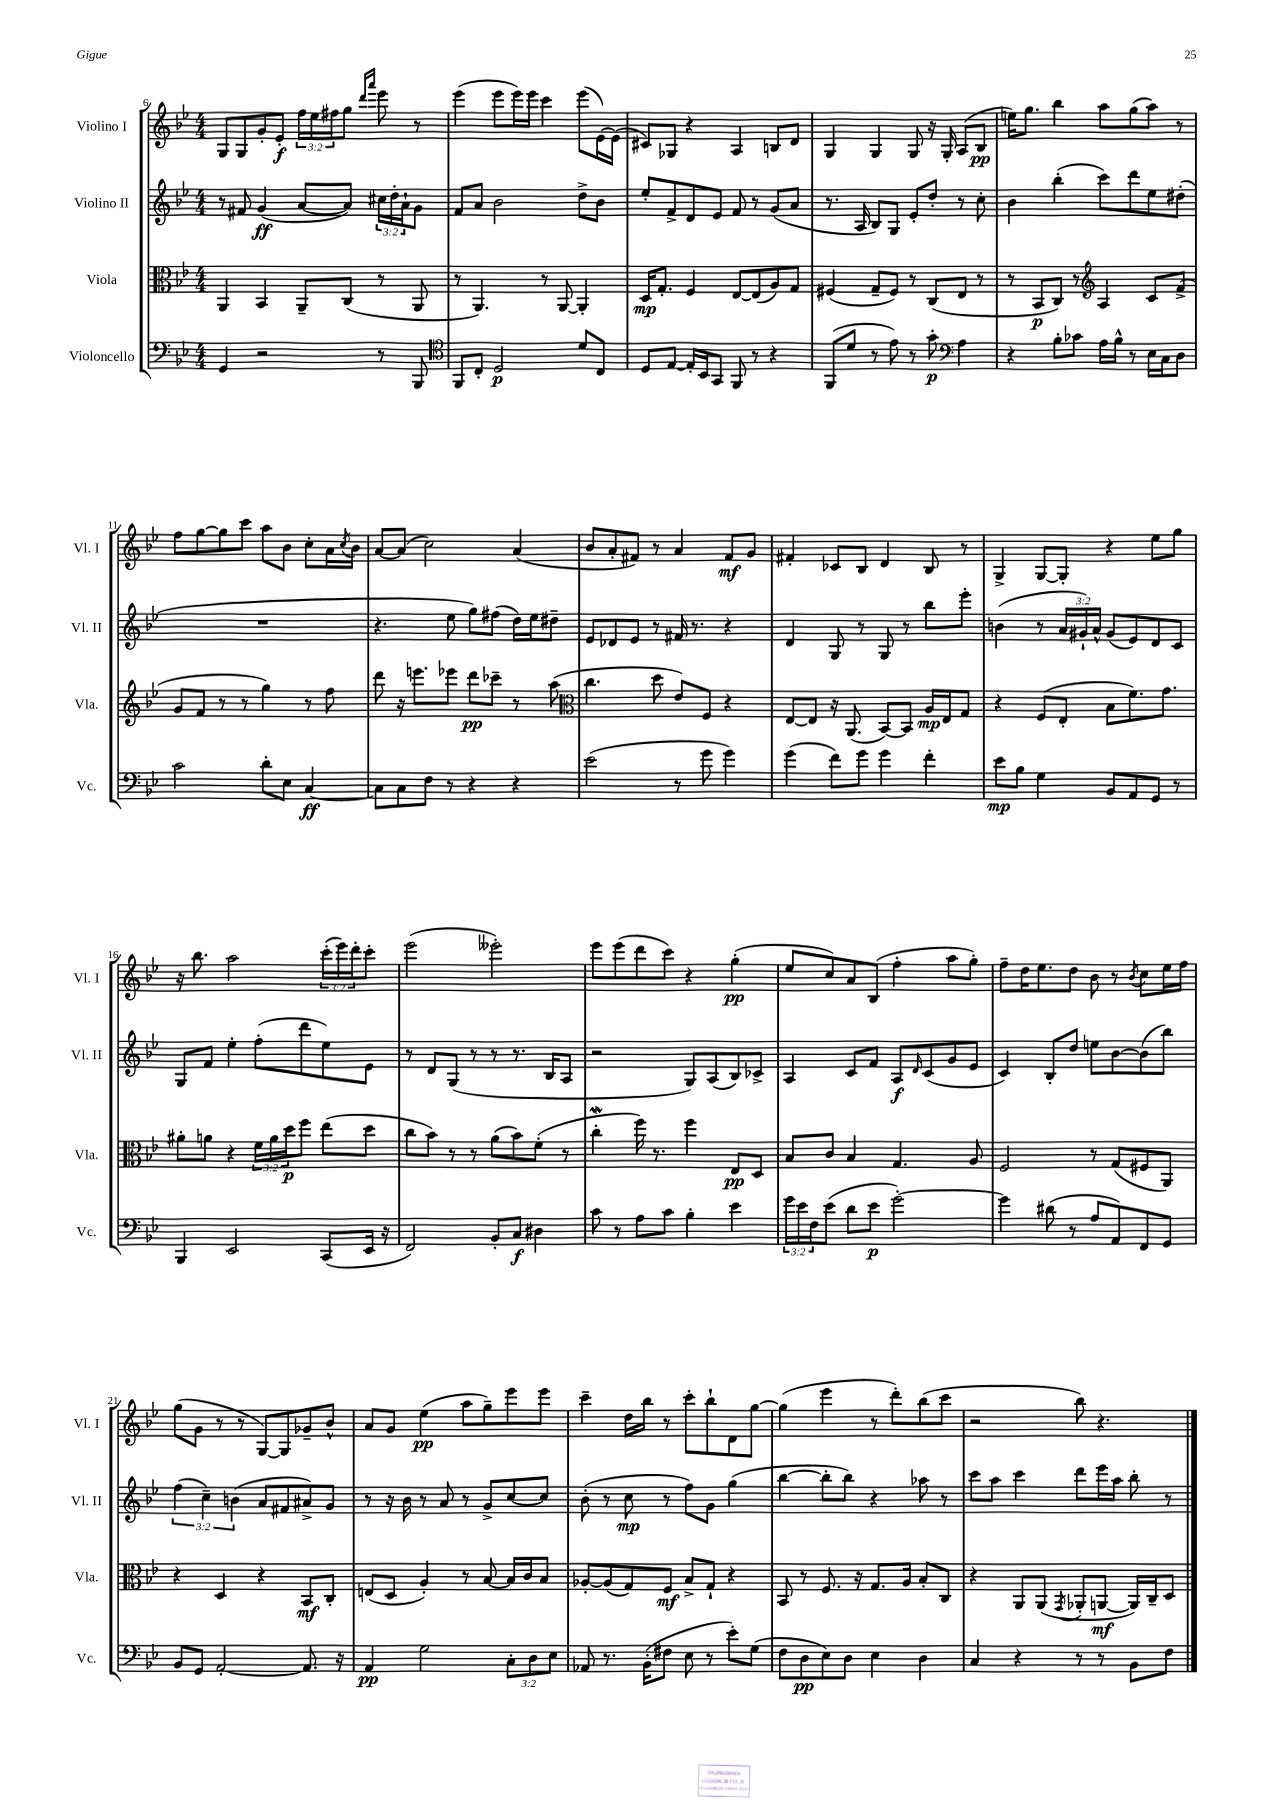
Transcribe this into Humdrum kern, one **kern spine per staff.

**kern	**dynam	**kern	**dynam	**kern	**dynam	**kern	**dynam
*part4	*part4	*part3	*part3	*part2	*part2	*part1	*part1
*staff4	*staff4	*staff3	*staff3	*staff2	*staff2	*staff1	*staff1
*I"Violoncello	*	*I"Viola	*	*I"Violino II	*	*I"Violino I	*
*I'Vc.	*	*I'Vla.	*	*I'Vl. II	*	*I'Vl. I	*
*clefF4	*	*clefC3	*	*clefG2	*	*clefG2	*
*k[b-e-]	*	*k[b-e-]	*	*k[b-e-]	*	*k[b-e-]	*
*M4/4	*	*M4/4	*	*M4/4	*	*M4/4	*
=6	=6	=6	=6	=6	=6	=6	=6
4GG/	.	4AA/	.	8r	.	8G/L	.
.	.	.	.	8f#X/	.	8G/	.
2r	.	4BB-/	.	(4g/	ff	8g'/	.
.	.	.	.	.	.	8e-'/J	f
.	.	8AA~/L	.	[8a/L	.	24ff\LL	.
.	.	.	.	.	.	24ee-\	.
.	.	.	.	.	.	24ff#X\J	.
.	.	(8C/J	.	8a/J])	.	8gg\J	.
.	.	.	.	.	.	16qqddd/LL	.
.	.	.	.	.	.	16qqaaa/JJ	.
8r	.	8r	.	24cc#X\LL	.	8eee-\	.
.	.	.	.	24dd'\	.	.	.
.	.	.	.	24a`\J	.	.	.
8BBB-/	.	8AA/	.	8g\J	.	8r	.
=7	=7	=7	=7	=7	=7	=7	=7
*clefC4	*	*	*	*	*	*	*
8FF/L	.	8r	.	8f/L	.	(4eee-\	.
8C'/J	.	4.AA/)	.	8a/J	.	.	.
2D/	p	.	.	2b-\	.	8eee-\L	.
.	.	.	.	.	.	16eee-\L)	.
.	.	.	.	.	.	16eee-\JJ	.
.	.	8r	.	.	.	4ccc\	.
.	.	[8AA/	.	.	.	.	.
8d/L	.	4AA'/]	.	8dd^\L	.	(8eee-\L	.
8C/J	.	.	.	8b-\J	.	[16e-\L)	.
.	.	.	.	.	.	(16e-\JJ]	.
=8	=8	=8	=8	=8	=8	=8	=8
8D/L	.	16D/KL	mp	8ee-'/L	.	8c#X/L)	.
.	.	8.G'/J	.	.	.	.	.
[8E-/J	.	.	.	8f^/	.	8G-X/J	.
16E-'/LL]	.	4F/	.	8d/	.	4r	.
16BB-/J	.	.	.	.	.	.	.
8GG/J	.	.	.	8e-/J	.	.	.
8FF/	.	[8E-/L	.	8f/	.	4A/	.
8r	.	(8E-/]	.	8r	.	.	.
4r	.	8A/)	.	(8g/L	.	8Bn/L	.
.	.	8G/J	.	8a/J	.	8d/J	.
=9	=9	=9	=9	=9	=9	=9	=9
(8FF/L	.	(4F#X/	.	8.r	.	4G/	.
8d/J	.	.	.	.	.	.	.
.	.	.	.	16A/	.	.	.
8r	.	8G~/L	.	8B-/L)	.	4G/	.
8e-\)	.	8F#/J)	.	8G/J	.	.	.
8r	.	8r	.	8e-'/L	.	8G/	.
8g'\	p	(8C/L	.	8dd'/J	.	16r	.
.	.	.	.	.	.	16G'/	.
*clefF4	*	*	*	*	*	*	*
4A\	.	8E-/J	.	8r	.	(8A/L	.
.	.	8r	.	8cc'\	.	8B-/J	pp
=10	=10	=10	=10	=10	=10	=10	=10
4r	.	8r	.	4b-\	.	16een\KL)	.
.	.	.	.	.	.	8.gg\J	.
.	.	8BB-/L	p	.	.	.	.
8B-'\L	.	8C/J)	.	(4bb-'\	.	4bb-\	.
8c-X\J	.	8r	.	.	.	.	.
*	*	*clefG2	*	*	*	*	*
16A\LL	.	4A/	.	8ccc\L)	.	8aa\L	.
16B-^^\JJ	.	.	.	.	.	.	.
8r	.	.	.	8ddd\	.	(8gg\	.
16E-\LL	.	8c/L	.	8ee-\	.	8aa\J)	.
16C\J	.	.	.	.	.	.	.
8D\J	.	(8f^/J	.	(8dd#X'\J	.	8r	.
!!LO:LB:g=z
=11	=11	=11	=11	=11	=11	=11	=11
2c\	.	8g/L	.	1r	.	8ff\L	.
.	.	8f/J	.	.	.	[8gg\	.
.	.	8r	.	.	.	8gg\]	.
.	.	8r	.	.	.	8ccc\J	.
8d'\L	.	4gg\)	.	.	.	8aa\L	.
8E-\J	.	.	.	.	.	8b-\J	.
[4C/	ff	8r	.	.	.	8cc'\L	.
.	.	8ff\	.	.	.	16a\L	.
.	.	.	.	.	.	8qcc/	.
.	.	.	.	.	.	16b-\JJ	.
=12	=12	=12	=12	=12	=12	=12	=12
8C\L]	.	8ddd\	.	4.r	.	[8a/L	.
8C\	.	16r	.	.	.	(8a/J]	.
.	.	8.eeen\L	.	.	.	.	.
8F\J	.	.	.	.	.	2cc\)	.
8r	.	8eee-X\J	.	8ee-\	.	.	.
4r	.	8ddd\L	pp	8gg\L)	.	.	.
.	.	8ccc-X~\J	.	(8ff#X\J	.	.	.
4r	.	8r	.	16dd\LL)	.	(4a/	.
.	.	.	.	16ee-\J	.	.	.
.	.	(8aa\	.	8dd#X~\J	.	.	.
=13	=13	=13	=13	=13	=13	=13	=13
*	*	*clefC3	*	*	*	*	*
(2e-\	.	4.cc\	.	8e-/L	.	8b-/L	.
.	.	.	.	8d-X/	.	8a'/	.
.	.	.	.	8e-/J	.	8f#X/J)	.
.	.	8dd\	.	8r	.	8r	.
8r	.	8e-/L)	.	16f#X/	.	4a/	.
.	.	.	.	8.r	.	.	.
8g\	.	8F/J	.	.	.	.	.
4g\)	.	4r	.	4r	.	8f#/L	mf
.	.	.	.	.	.	8g/J	.
=14	=14	=14	=14	=14	=14	=14	=14
(4g\	.	[8E-/L	.	4d/	.	4f#X'/	.
.	.	8E-/J]	.	.	.	.	.
8f\L)	.	16r	.	8G/	.	8c-X/L	.
.	.	(8.AA/	.	.	.	.	.
8g\J	.	.	.	8r	.	8B-/J	.
4g\	.	[8BB-/L)	.	8G/	.	4d/	.
.	.	8BB-/J]	.	8r	.	.	.
4f'\	.	16A/LL	mp	8bb-\L	.	8B-/	.
.	.	16E-/J	.	.	.	.	.
.	.	8G/J	.	8eee-'\J	.	8r	.
=15	=15	=15	=15	=15	=15	=15	=15
8e-\L	mp	4r	.	(4bn\	.	4G^/	.
8B-\J	.	.	.	.	.	.	.
4G\	.	(8F/L	.	8r	.	[8G/L	.
.	.	8E-'/J	.	24a/LL	.	8G'/J]	.
.	.	.	.	24g#X`/)	.	.	.
.	.	.	.	24a^^/JJ	.	.	.
8BB-/L	.	8B-\L	.	(8g#/L	.	4r	.
8AA/	.	8.f\)	.	8e-/)	.	.	.
8GG/J	.	.	.	8d/	.	8ee-\L	.
.	.	8.g\J	.	.	.	.	.
8r	.	.	.	8c/J	.	8gg\J	.
!!LO:LB:g=z
=16	=16	=16	=16	=16	=16	=16	=16
4BBB-/	.	8a#X'\L	.	8G/L	.	16r	.
.	.	.	.	.	.	8.bb-\	.
.	.	8an\J	.	8f/J	.	.	.
2EE-/	.	4r	.	4ee-'\	.	2aa\	.
.	.	24f\LL	.	(8ff'\L	.	.	.
.	.	24a\	.	.	.	.	.
.	.	24dd\J	p	.	.	.	.
.	.	8ff\J	.	8ddd\	.	.	.
(8CC/L	.	(8ee-\L	.	8ee-\)	.	(24ccc'\LL	.
.	.	.	.	.	.	24eee-\)	.
.	.	.	.	.	.	24ddd'\J	.
16EE-/Jk	.	8dd\J	.	8e-\J	.	8ccc'\J	.
16r	.	.	.	.	.	.	.
=17	=17	=17	=17	=17	=17	=17	=17
2FF/)	.	8cc\L	.	8r	.	(2eee-\	.
.	.	8b-\J)	.	8d/L	.	.	.
.	.	8r	.	(8G/J	.	.	.
.	.	8r	.	8r	.	.	.
8BB-'/L	.	(8a\L	.	8r	.	2eee--X'\)	.
8C/J	f	8b-\)	.	8.r	.	.	.
4D#X\	.	(8f'\J	.	.	.	.	.
.	.	.	.	16B-/KL	.	.	.
.	.	8r	.	8A/J	.	.	.
=18	=18	=18	=18	=18	=18	=18	=18
8c\	.	4ccW'\	.	2r	.	8eee-\L	.
8r	.	.	.	.	.	(8eee-\	.
8A\L	.	16ff\)	.	.	.	8ddd\	.
.	.	8.r	.	.	.	.	.
8c\J	.	.	.	.	.	8ccc\J)	.
4B-'\	.	4ff\	.	8G/L)	.	4r	.
.	.	.	.	(8A/	.	.	.
4e-\	.	8E-/L	pp	8B-/)	.	(4gg'\	pp
.	.	8D/J	.	8c-X^/J	.	.	.
=19	=19	=19	=19	=19	=19	=19	=19
24g\LL	.	8B-/L	.	4A/	.	8ee-/L	.
24e-\	.	.	.	.	.	.	.
24F\J	.	.	.	.	.	.	.
(8e-\J	.	8c/J	.	.	.	8cc/)	.
8d\L	.	4B-/	.	8c/L	.	8a/	.
8e-\J	p	.	.	8f/J	.	(8B-/J	.
[2g'\)	.	4.G/	.	8A/L	f	4ff'\	.
.	.	.	.	16qqd/	.	.	.
.	.	.	.	(8c/	.	.	.
.	.	.	.	8g/	.	8aa\L	.
.	.	8A/	.	8e-/J	.	8gg'\J)	.
=20	=20	=20	=20	=20	=20	=20	=20
4g\]	.	2F/	.	4c/)	.	8ff~\L	.
.	.	.	.	.	.	16dd\K	.
.	.	.	.	.	.	8.ee-\	.
(8d#X\	.	.	.	8B-'/L	.	.	.
8r	.	.	.	8dd/J	.	8dd\J	.
8A/L	.	8r	.	8een\L	.	8b-\	.
8AA/)	.	(8G/L	.	[8b-\	.	8r	.
.	.	.	.	.	.	8qb-/	.
8FF/	.	8F#X/	.	(8b-\]	.	8cc\L	.
8GG/J	.	8AA/J)	.	8bb-\J)	.	16ee-\L	.
.	.	.	.	.	.	16ff\JJ	.
!!LO:LB:g=z
=21	=21	=21	=21	=21	=21	=21	=21
8BB-/L	.	4r	.	(6ff\	.	(8gg\L	.
8GG/J	.	.	.	.	.	8g\J	.
.	.	.	.	6cc~\)	.	.	.
[2AA'/	.	4D/	.	.	.	8r	.
.	.	.	.	(6bn\	.	.	.
.	.	.	.	.	.	8r	.
.	.	4r	.	8a/L	.	[8G/L)	.
.	.	.	.	8f#X/	.	8G/]	.
8.AA/]	.	8BB-/L	mf	8a#X^/)	.	8g-X~/	.
.	.	8C'/J	.	8g/J	.	8b-^^/J	.
16r	.	.	.	.	.	.	.
=22	=22	=22	=22	=22	=22	=22	=22
4AA/	pp	(8En/L	.	8r	.	8a/L	.
.	.	8D/J	.	16r	.	8g/J	.
.	.	.	.	16b-\	.	.	.
2G\	.	4A'/)	.	8r	.	(4ee-\	pp
.	.	.	.	8a/	.	.	.
.	.	8r	.	8r	.	8aa\L	.
.	.	[8B-/	.	8g^/L	.	8gg~\)	.
12C'\L	.	16B-/LL]	.	[8cc/	.	8eee-\	.
.	.	16c/J	.	.	.	.	.
12D\	.	.	.	.	.	.	.
.	.	8B-/J	.	8cc/J]	.	8eee-\J	.
12E-\J	.	.	.	.	.	.	.
=23	=23	=23	=23	=23	=23	=23	=23
8AA-X/	.	[8A-X'/L	.	(8b-'\	.	4ccc~\	.
8.r	.	(8A-/]	.	8r	.	.	.
.	.	8G/)	.	8cc\	mp	16dd\LL	.
(16BB-'\KL	.	.	.	.	.	16bb-\JJ	.
8F#X\J	.	8F/J	mf	8r	.	8r	.
8E-\	.	8B-^/L	.	8ff\L)	.	8ccc'\L	.
8r	.	8G`/J	.	8g\J	.	8bb-`\	.
8e-'\L)	.	4r	.	(4gg\	.	8d\	.
(8G\J	.	.	.	.	.	[8gg\J	.
=24	=24	=24	=24	=24	=24	=24	=24
8F\L	.	8BB-/	.	[4bb-\	.	(4gg\]	.
8D\	pp	8r	.	.	.	.	.
8E-\)	.	8.F/	.	8bb-'\L]	.	4eee-\	.
8D\J	.	.	.	8bb-\J)	.	.	.
.	.	16r	.	.	.	.	.
4E-\	.	8.G/L	.	4r	.	8r	.
.	.	.	.	.	.	8ddd'\L)	.
.	.	16A/Jk	.	.	.	.	.
4D\	.	8B-'/L	.	8aa-X\	.	(8bb-\	.
.	.	8C/J	.	8r	.	8ccc\J	.
=25	=25	=25	=25	=25	=25	=25	=25
4C/	.	4r	.	8ccc\L	.	2r	.
.	.	.	.	8aa\J	.	.	.
4r	.	8AA/L	.	4ccc\	.	.	.
.	.	(8AA/J	.	.	.	.	.
.	.	8qGG/	.	.	.	.	.
8r	.	8AA-X'/L	.	8ddd\L	.	8bb-\)	.
8r	.	[8AAn/J	mf	16eee-\L	.	4.r	.
.	.	.	.	16aa\JJ	.	.	.
8BB-\L	.	16AA/LL])	.	8bb-'\	.	.	.
.	.	16C~/J	.	.	.	.	.
8F\J	.	8D/J	.	8r	.	.	.
==	==	==	==	==	==	==	==
*-	*-	*-	*-	*-	*-	*-	*-
